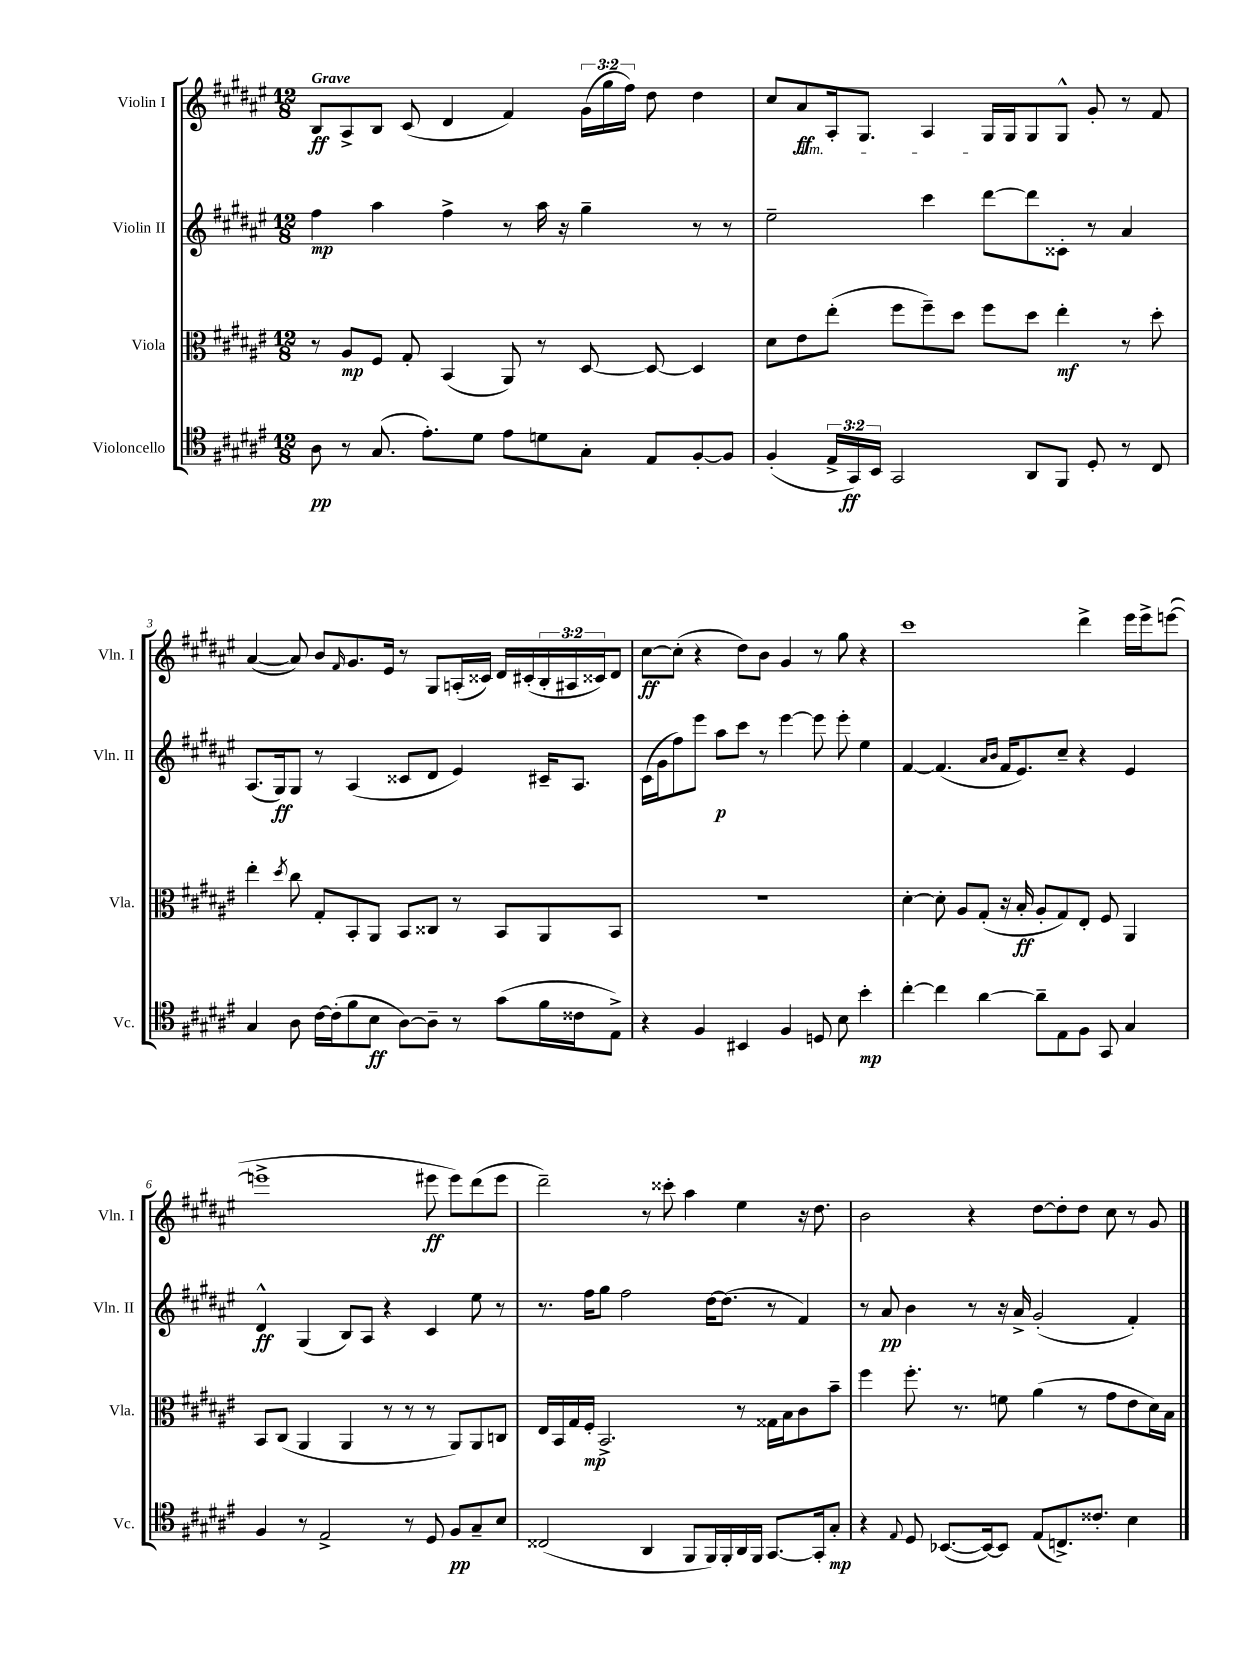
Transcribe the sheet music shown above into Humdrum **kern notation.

**kern	**kern	**kern	**kern
*staff4	*staff3	*staff2	*staff1
*clefC4	*clefC3	*clefG2	*clefG2
*k[f#c#g#d#a#e#]	*k[f#c#g#d#a#e#]	*k[f#c#g#d#a#e#]	*k[f#c#g#d#a#e#]
*M12/8	*M12/8	*M12/8	*M12/8
8A#\	8r	4ff#\	8B/L
8r	8A#/L	.	8A#^/
(8.G#/	8F#/J	4aa#\	8B/J
.	8G#'/	.	(8c#/
8.e#'\L)	.	.	.
.	(4BB/	4ff#^\	4d#/
8d#\J	.	.	.
8e#\L	8AA#/)	8r	4f#/)
8d\	8r	16aa#\	.
.	.	16r	.
8G#'\J	[8D#/	4gg#~\	(24g#\LL
.	.	.	24gg#\
.	.	.	24ff#\JJ)
8E#/L	8D#/_	.	8dd#\
[8F#'/	4D#/]	8r	4dd#\
8F#/]J	.	8r	.
=	=	=	=
(4F#'/	8d#\L	2ee#~\	8cc#/L
.	8e#\	.	8a#/
24E#^/LL	(8ee#'\J	.	16A#'/k
24GG#/)	.	.	.
.	.	.	8.G#/J
24BB/JJ	.	.	.
2GG#/	8ff#\L	.	.
.	8ff#~\)	4ccc#\	4A#/
.	8dd#\J	.	.
.	8ff#\L	[8ddd#\L	16G#/LL
.	.	.	16G#/J
8AA#/L	8dd#\J	8ddd#\]	8G#/
8FF#/J	4ee#'\	8c##'\J	8G#^^/J
8D#'/	.	8r	8g#'/
8r	8r	4a#/	8r
8C#/	8dd#'\	.	8f#/
=	=	=	=
4G#/	4ee#'\	(8.A#/L	([4a#/
.	.	16G#/k)	.
.	8qdd#/	.	.
8A#\	8cc#\	8G#/J	8a#/])
[16c#\LL	8G#'/L	8r	8b/L
(16c#'\]J	.	.	.
.	.	.	16qqf#/
8f#\	8BB'/	(4A#/	8.g#/
8B\J	8AA#/J	.	.
.	.	.	16e#/Jk
[8A#\L)	8BB/L	8c##/L	8r
8A#~\]J	8C##/J	8d#/J	8G#/L
8r	8r	4e#/)	(16A'/L
.	.	.	16c##/JJ)
(8g#\L	8BB/L	.	16d#/LL
.	.	.	(16c#'/
16f#\L	8AA#/	16c#~/LK	24B'/
.	.	.	24A#/
16c##\J	.	8.A#/J	.
.	.	.	24c##/J)
8E#^\J)	8BB/J	.	8d#/J
=	=	=	=
4r	1.r	(16c#\LL	[8cc#\L
.	.	16g#\J	.
.	.	8ff#\)	(8cc#'\]J
4F#/	.	8eee#\J	4r
.	.	8aa#\L	.
4BB#/	.	8ccc#\J	8dd#\L)
.	.	8r	8b\J
4F#/	.	[4eee#\	4g#/
8D/	.	8eee#\]	8r
8B\	.	8eee#'\	8gg#\
4b'\	.	4ee#\	4r
=	=	=	=
[4cc#'\	[4d#'\	[4f#/	1ccc#
4cc#\]	8d#'\]	(4.f#/]	.
.	8A#/L	.	.
[4a#\	(8G#'/J	.	.
.	.	16qqa#/LL	.
.	.	16qqb/JJ	.
.	16r	16f#/LK	.
.	16B'/	8.e#/)	.
8a#~\]L	8A#'/L	.	.
8E#\	8G#/)	8cc#~/J	.
8F#\J	8E#'/J	4r	4ddd#^\
8GG#/	8F#/	.	.
4G#/	4AA#/	4e#/	16eee#\LL
.	.	.	16eee#^\J
.	.	.	([8eee\J
=	=	=	=
4F#/	8BB/L	4d#^^/	1eee^]
.	(8C#/J	.	.
8r	4AA#/	(4G#/	.
2E#^/	.	.	.
.	4AA#/	8B/L)	.
.	.	8A#/J	.
.	8r	4r	.
8r	8r	.	.
8D#/	8r	4c#/	8eee#\
8F#/L	8AA#/L)	.	8eee#\L)
8G#~/	8AA#/	8ee#\	(8ddd#\
8B/J	8C/J	8r	8eee#\J
=	=	=	=
(2C##/	16E#/LL	8.r	2ddd#~\)
.	16BB/	.	.
.	16G#/	.	.
.	16F#'/JJ	16ff#\LK	.
.	2.BB^/	8gg#\J	.
.	.	2ff#\	.
4AA#/	.	.	8r
.	.	.	8ccc##'\
8FF#/L	.	.	4aa#\
16FF#/L)	.	[16dd#\LK	.
16FF#'/	.	(8.dd#\]J	.
16AA#/	8r	.	4ee#\
16FF#/JJ	.	.	.
[8.GG#/L	16G##\LL	8r	.
.	16B\J	.	.
.	8c#\	4f#/)	16r
16GG#'/]k	.	.	8.dd#\
8G#'/J	8b~\J	.	.
=	=	=	=
4r	4ff#\	8r	2b\
.	.	8a#/	.
8qqE#/	.	.	.
8D#/	8.ff#'\	4b\	.
([8.BB-/L	.	.	.
.	8.r	.	.
.	.	8r	4r
16BB-/_k)	.	.	.
8BB-/]J	8f\	16r	.
.	.	16a#^/	.
(8E#/L	(4a#\	(2g#'/	[8dd#\L
8.C^/)	.	.	8dd#'\]
.	8r	.	8dd#\J
8.c##'/J	.	.	.
.	8g#\L	.	8cc#\
4B\	8e#\	4f#'/)	8r
.	16d#\L)	.	8g#/
.	16B\JJ	.	.
==	==	==	==
*-	*-	*-	*-
